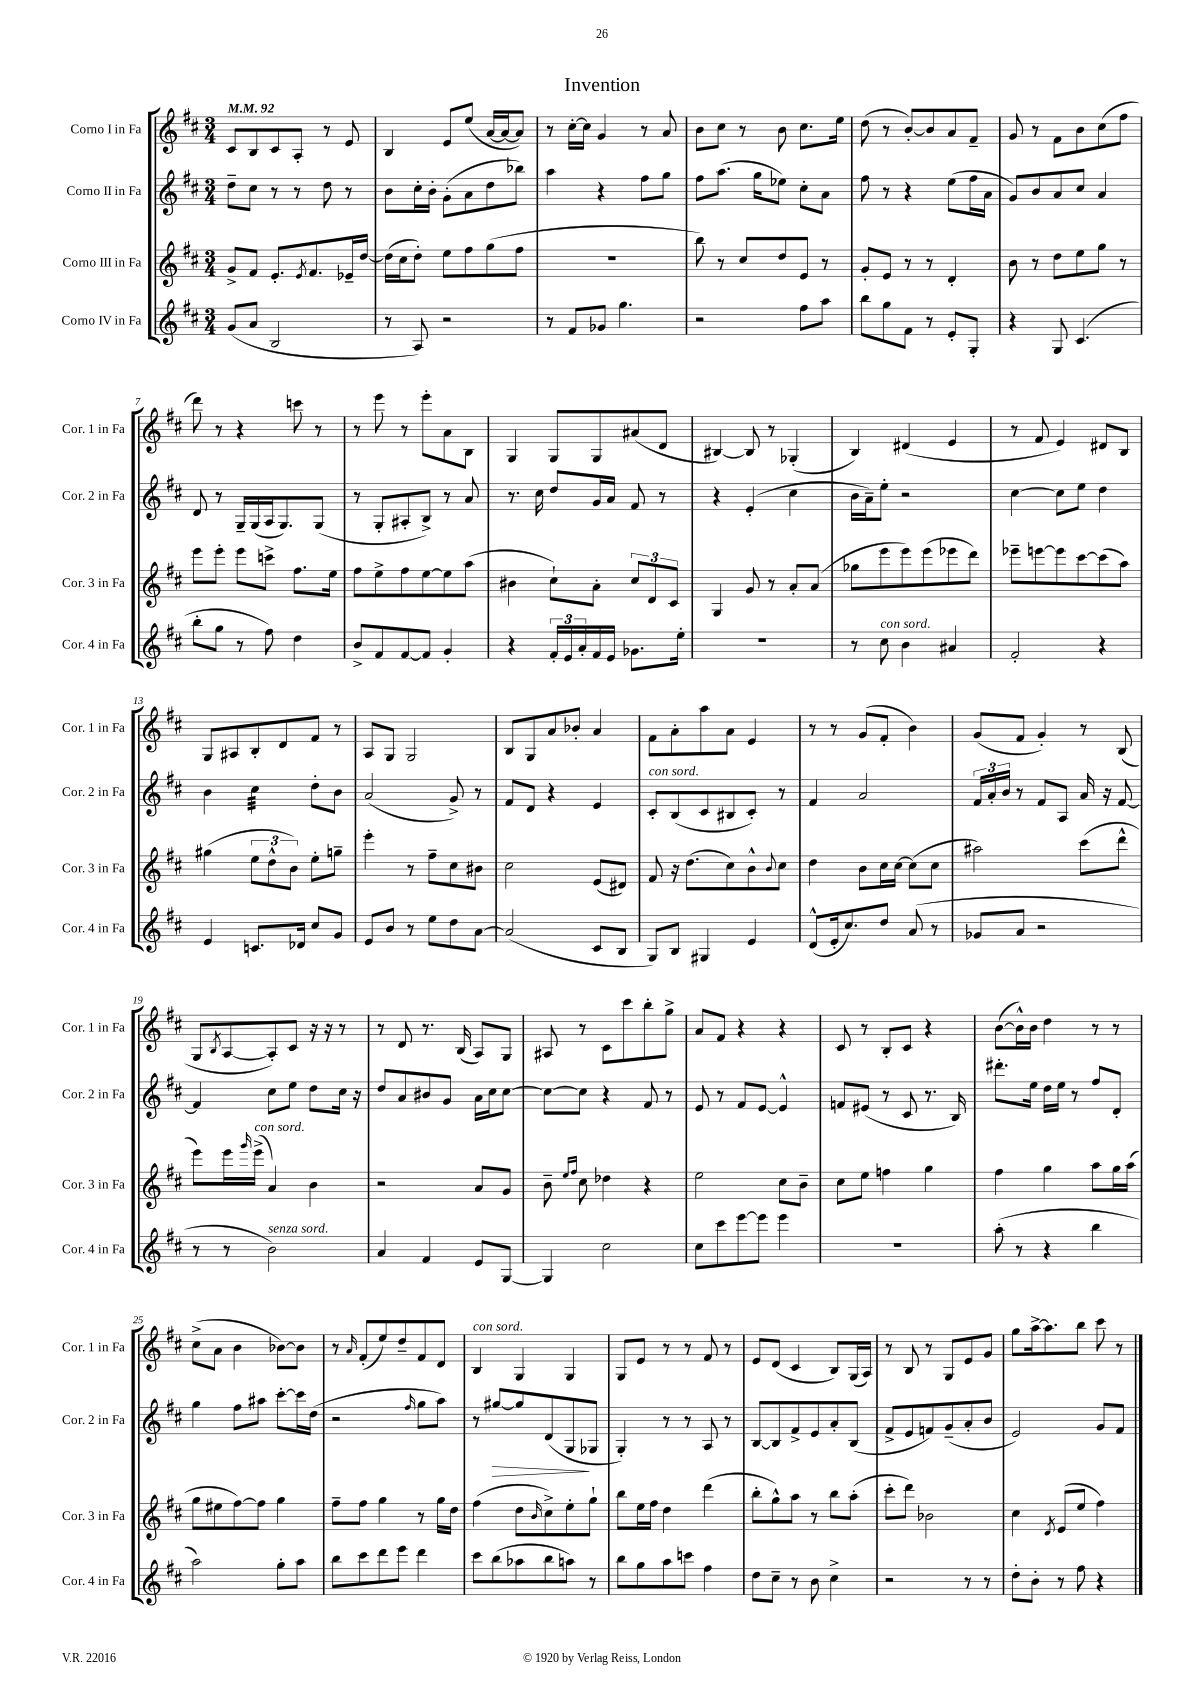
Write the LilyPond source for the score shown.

\header { title = "Invention" }
<<
\new StaffGroup <<
\new Staff = "s0" \with { instrumentName = "Corno I in Fa" shortInstrumentName = "Cor. 1 in Fa" } {
    \clef treble \key d \major \numericTimeSignature \time 3/4 \tempo 4 = 92
    cis'8 b8 cis'8 a8-. r8 e'8 |
    b4 e'8 e''8( a'16~ a'16~ a'8) |
    r8 cis''16~-. cis''16 g'4 r8 a'8 |
    b'8 cis''8 r8 b'8 cis''8. e''16 |
    d''8( r8 b'8~-.) b'8 a'8 fis'8-- |
    g'8 r8 fis'8 b'8 cis''8( fis''8 |
    d'''8) r8 r4 c'''8 r8 |
    r8 e'''8 r8 e'''8-. a'8 b8 |
    g4 g8 g8 ais'8( d'8 |
    bis4~) bis8 r8 ges4-.( |
    b4) dis'4( e'4 |
    r8 fis'8 e'4) dis'8 b8 |
    g8 ais8 b8-. d'8 fis'8 r8 |
    a8 g8 g2 |
    b8 g8 a'8 bes'8-. a'4 |
    fis'8 a'8-. a''8 a'8 e'4 |
    r8 r8 g'8( fis'8-. b'4) |
    g'8( fis'8 g'4-.) r8 b8( |
    g8 \acciaccatura { b8 } a8~ a8-.) cis'8 r16 r16 r8 |
    r8 d'8 r8. b16( a8) g8 |
    ais8 r8 cis'8 cis'''8 b''8-. g''8-> |
    a'8 fis'8 r4 r4 |
    cis'8 r8 b8-. cis'8 r4 |
    b'8~( b'16-^) b'16 d''4 r8 r8 |
    cis''8->( a'8 b'4 bes'8~) bes'8 |
    r8 \grace { a'16 } fis'8-.( e''8) d''8-- fis'8 d'8 |
    b4^\markup { \italic "con sord." } g4 g4 |
    g8 e'8 r8 r8 fis'8 r8 |
    e'8 d'8( cis'4 b8) g16( a16) |
    r8 b8 r8 g8 e'8 g'8 |
    g''8 a''16~-> a''8. b''8 cis'''8 r8 \bar "|." |
}
\new Staff = "s1" \with { instrumentName = "Corno II in Fa" shortInstrumentName = "Cor. 2 in Fa" } {
    \clef treble \key d \major \numericTimeSignature \time 3/4
    d''8-- cis''8 r8 r8 d''8 r8 |
    b'8 cis''16-. b'16-. g'8-.( a'8 d''8 bes''8) |
    a''4 r4 fis''8 g''8 |
    fis''8 a''8.( g''16 ees''8) cis''8-. a'8 |
    fis''8 r8 r4 e''8( fis''16 a'16 |
    g'8) b'8 a'8 cis''8 a'4 |
    d'8 r8 g16-- g16( a16 g8.) g8( |
    r8 g8-. ais8-. b8->) r8 a'8 |
    r8. cis''16 d''8 g'16 a'16 fis'8 r8 |
    r4 e'4-.( cis''4 |
    b'16 a'16--) e''8-. r2 |
    cis''4~ cis''8 e''8 d''4 |
    b'4 cis''4:32 d''8-. b'8 |
    a'2( g'8->) r8 |
    fis'8 d'8 r4 e'4 |
    cis'8-.^\markup { \italic "con sord." } b8( cis'8 bis8 cis'8-.) r8 |
    fis'4 a'2 |
    \tuplet 3/2 { fis'16 a'16-. b'16 } r8 fis'8 a8 a'16 r16 fis'8~ |
    fis'4 cis''8 e''8 d''8 cis''16 r16 |
    d''8 a'8 bis'8 g'8 a'16 cis''16 cis''8~ |
    cis''8~ cis''8 r4 fis'8 r8 |
    e'8 r8 fis'8 e'8~ e'4-^ |
    f'8 eis'8( r8 cis'8 r8. b16) |
    dis'''8.-. e''16 d''16 e''16 r8 fis''8 d'8-. |
    g''4 fis''8 ais''8 cis'''8~-. cis'''16 d''16( |
    r2 \grace { fis''16 } g''8 a''8) |
    r8 gis''8~\> gis''8 d'8( g8\! ges8 |
    g4-.) r8 r8 a8 r8 |
    b8~ b8 fis'8-> e'8 a'8-. b8( |
    fis'8-> e'8 f'8) g'8--( a'8-. b'8 |
    e'2) g'8 fis'8 \bar "|." |
}
\new Staff = "s2" \with { instrumentName = "Corno III in Fa" shortInstrumentName = "Cor. 3 in Fa" } {
    \clef treble \key d \major \numericTimeSignature \time 3/4
    g'8-> fis'8 e'8.-. \acciaccatura { e'8 } fis'8. ees'16-- d''16~ |
    d''16( cis''16 d''8-.) e''8 fis''8 g''8( fis''8 |
    R2. |
    b''8) r8 cis''8 d''8 e'8 r8 |
    g'8-. e'8 r8 r8 d'4-. |
    b'8 r8 d''8 e''8 g''8 r8 |
    e'''8 e'''8-. e'''8 c'''8-> fis''8. e''16 |
    fis''8 e''8-> fis''8 e''8~ e''8 a''8( |
    bis'4 cis''8-!) a'8-. \tuplet 3/2 { cis''8 d'8 cis'8 } |
    g4 g'8 r8 a'8-. a'8( |
    ges''8 e'''8 e'''8) e'''8( ees'''8 d'''8) |
    ees'''8-- e'''8~ e'''8 cis'''8~ cis'''8( a''8) |
    gis''4( \tuplet 3/2 { e''8 d''8-^ b'8) } e''8-. g''8-- |
    e'''4-. r8 fis''8-- cis''8 bis'8 |
    cis''2 e'8( dis'8) |
    fis'8 r16 d''8.( cis''8) b'8-^ \appoggiatura { b'8 } cis''8 |
    d''4 b'8 cis''16 cis''16~ cis''8( cis''8 |
    ais''2) cis'''8( d'''8-^ |
    e'''8) e'''16 \grace { g'''16 } e'''16->^\markup { \italic "con sord." }( a'4) b'4 |
    r2 a'8 g'8 |
    b'8-- \grace { e''16 fis''16 } cis''8 des''4 r4 |
    e''2 cis''8 b'8-- |
    cis''8 e''8 f''4 g''4 |
    fis''4 g''4 a''8 g''16 a''16( |
    g''8 eis''8 fis''8~) fis''8 g''4 |
    fis''8-- fis''8 g''4 r8 g''16 d''16 |
    fis''4( d''8 \grace { b'16 } cis''8->) e''8-. g''8-! |
    b''8 e''16 fis''16 d''4 d'''4( |
    b''8-. g''8-^) a''8 r8 b''8 a''8-.( |
    cis'''8-. d'''8) bes'2 |
    cis''4 \acciaccatura { d'8 } e'8( e''8 fis''4) \bar "|." |
}
\new Staff = "s3" \with { instrumentName = "Corno IV in Fa" shortInstrumentName = "Cor. 4 in Fa" } {
    \clef treble \key d \major \numericTimeSignature \time 3/4
    g'8( a'8 b2 |
    r8 a8) r2 |
    r8 fis'8 ges'8 g''4. |
    r2 fis''8 a''8 |
    b''8 g''8 fis'8 r8 e'8-. g8-. |
    r4 g8 cis'4.( |
    b''8-. g''8 r8 fis''8) d''4 |
    b'8-> fis'8 fis'8~ fis'8 g'4-. |
    r4 \tuplet 3/2 { fis'16-. e'16 a'16-. } fis'16 e'16 ges'8. e''16-. |
    R2. |
    r8 cis''8^\markup { \italic "con sord." } b'4 ais'4 |
    fis'2-. r4 |
    e'4 c'8. des'16 cis''8 g'8 |
    e'8 b'8 r8 e''8 d''8 a'8~ |
    a'2( cis'8 b8 |
    g8) b8 gis4 e'4 |
    d'8-^( e'16-. cis''8.) d''8 a'8( r8 |
    ges'8 a'8 r2 |
    r8 r8 b'2^\markup { \italic "senza sord." }) |
    a'4 fis'4 e'8 g8~ |
    g4 cis''2 |
    cis''8 cis'''8 e'''8~ e'''8 e'''4 |
    R2. |
    a''8-.( r8 r4 b''4 |
    a''2) g''8-. a''8 |
    b''8 cis'''8 d'''8 e'''8 d'''4 |
    cis'''8 b''8( aes''8 b''8 a''8) r8 |
    b''8 g''8 a''8 c'''8 fis''4 |
    d''8 cis''8-- r8 b'8 cis''4-> |
    r2 r8 r8 |
    d''8-. b'8-. r8 fis''8 r4 \bar "|." |
}
>>
>>
